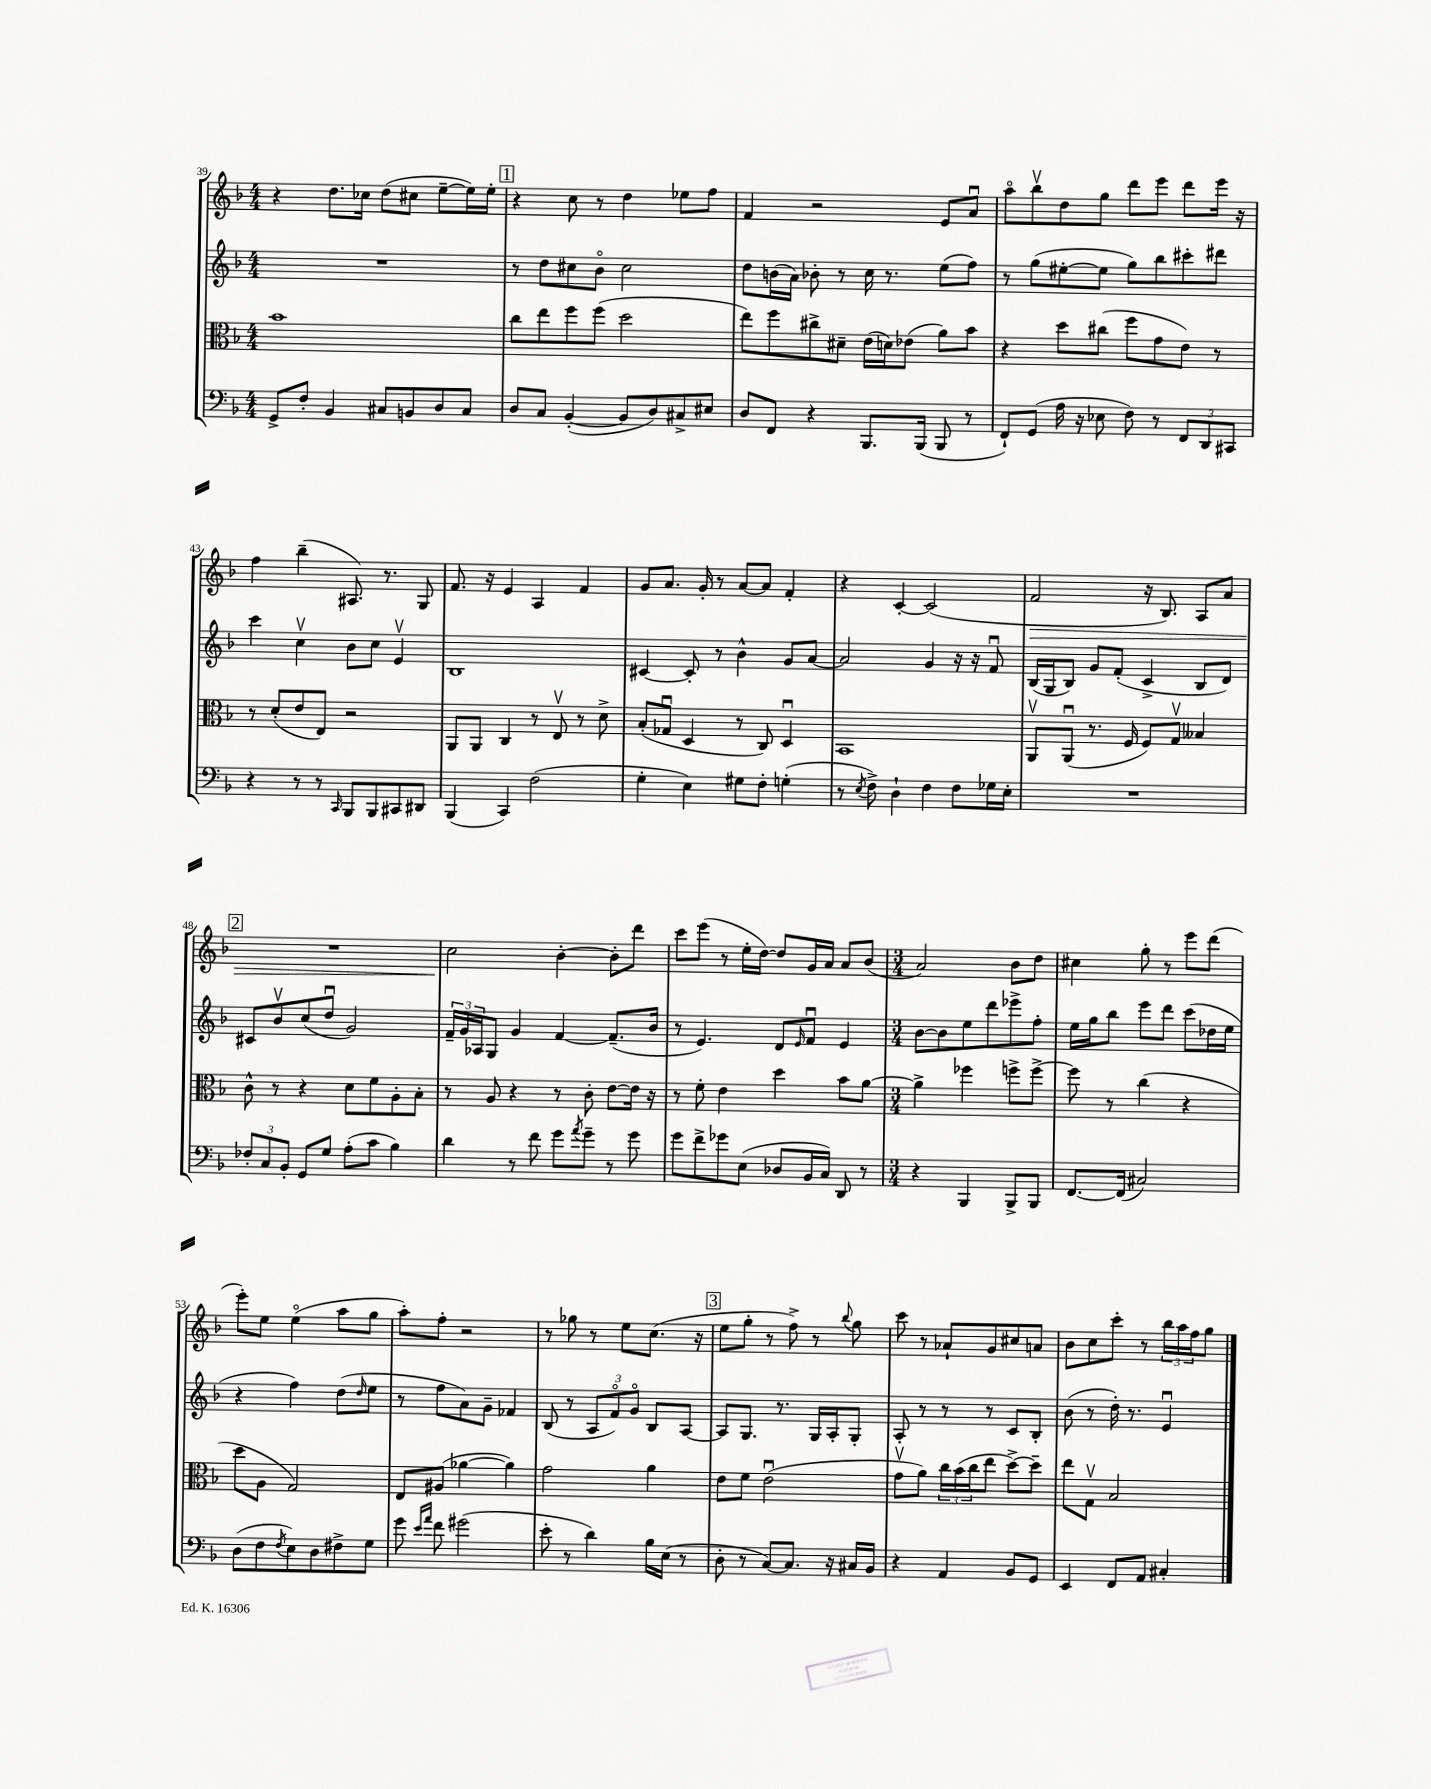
<<
\new StaffGroup <<
\new Staff = "s0" {
    \clef treble \key f \major \numericTimeSignature \time 4/4
    r4 d''8. ces''16 d''8( cis''8 e''8~-- e''16) e''16-. |
    \mark \markup { \box "1" } r4 c''8 r8 d''4 ees''8 f''8 |
    f'4 r2 e'8 a'8\downbow |
    a''8\flageolet bes''8\upbow d''8 g''8 d'''8 e'''8 d'''8 e'''16 r16 |
    f''4 bes''4--( ais8.) r8. g8 |
    f'8. r16 e'4 a4 f'4 |
    g'8 a'8. g'16-. r8 a'8~ a'8 f'4-. |
    r4 c'4~-. c'2( |
    f'2\> r16 bes8.) a8 a'8 |
    \mark \markup { \box "2" } R1 |
    c''2\! bes'4~-. bes'8-. d'''8 |
    c'''8 e'''8( r8 e''16-. d''16~) d''8 g'16 a'16 a'8 bes'8( |
    \numericTimeSignature \time 3/4 a'2) bes'8 d''8 |
    cis''4 g''8-. r8 e'''8 d'''8( |
    e'''8-.) e''8 e''4\flageolet( a''8 g''8 |
    a''8-.) f''8-. r2 |
    r8 ges''8 r8 e''8 c''8.( r16 |
    \mark \markup { \box "3" } e''8 g''8-. r8 f''8->) r8 \appoggiatura { bes''8 } g''8 |
    c'''8 r8 aes'8-! g'8 cis''8 a'8 |
    bes'8 c''8 c'''8-. r8 \tuplet 3/2 { bes''16 a''16 f''16 } g''8 \bar "|." |
}
\new Staff = "s1" {
    \clef treble \key f \major \numericTimeSignature \time 4/4
    R1 |
    \mark \markup { \box "1" } r8 d''8 cis''8 bes'8\flageolet cis''2 |
    d''8 b'16( a'16) bes'8-. r8 c''16 r8. e''8( f''8) |
    r8 g''8( eis''8~-. eis''8 g''8) bes''8 cis'''8-. dis'''8 |
    c'''4 c''4\upbow bes'8 c''8 e'4\upbow |
    bes1 |
    cis'4~ cis'8-. r8 bes'4-^ g'8 a'8~ |
    a'2 g'4 r16 r16 f'8\downbow |
    bes16( g16 bes8) g'8 f'8-.( c'4-> bes8 d'8) |
    \mark \markup { \box "2" } cis'8 bes'8\upbow c''8( d''8\downbow g'2) |
    \tuplet 3/2 { f'16-- g'16 aes16 } g8 g'4 f'4~ f'8.--( bes'16 |
    r8 e'4.) d'8 \grace { e'16 } f'8\downbow e'4 |
    \numericTimeSignature \time 3/4 bes'8~ bes'8 e''8 d'''8 ees'''8-> f''8-. |
    e''16 g''16 bes''8 e'''8 d'''8 c'''8( des''16 e''16 |
    r4 f''4) d''8( \grace { d''16 } e''8 |
    r8 f''8 a'8) g'8-- fes'4 |
    bes8( r8 \tuplet 3/2 { a8 f'8\flageolet) g'8\flageolet } bes8 a8~ |
    \mark \markup { \box "3" } a8 g8. r8. g16 a16-. g8-. |
    a8-. r8 r8 r8 c'8 bes8-. |
    bes'8( r8 d''16-.) r8. e'4\downbow \bar "|." |
}
\new Staff = "s2" {
    \clef alto \key f \major \numericTimeSignature \time 4/4
    bes'1 |
    \mark \markup { \box "1" } c''8 e''8 f''8 f''8( d''2 |
    e''8) f''8 cis''8-> dis'8-- e'16( d'16) ees'8( a'8) bes'8 |
    r4 d''8 cis''8( f''8 g'8 e'8) r8 |
    r8 d'8-.( e'8 e8) r2 |
    a,8 a,8 c4 r8 e8\upbow r8 d'8-> |
    bes8-.( ges8\downbow d4 r8 c8) d4\downbow |
    bes,1 |
    a,8\upbow a,8\downbow( r8. f16 f8) g8\upbow beses4 |
    \mark \markup { \box "2" } c'8-^ r8 r4 d'8 f'8 a8-. bes8-. |
    r8 a8 r4 r8 c'8-. e'8~ e'16 r16 |
    r8 f'8-. e'4 d''4 bes'8 a'8~ |
    \numericTimeSignature \time 3/4 a'4-> fes''4 f''8-> f''8~-> |
    f''8 r8 c''4( r4 |
    d''8 a8 g2) |
    e8 ais8( aes'4~ aes'4) |
    g'2 a'4 |
    \mark \markup { \box "3" } e'8 f'8 e'2\downbow( |
    g'8\upbow a'8) \tuplet 3/2 { c''16 bes'16( c''16 } e''8 d''8~->) d''8-- |
    e''8 g8\upbow bes2 \bar "|." |
}
\new Staff = "s3" {
    \clef bass \key f \major \numericTimeSignature \time 4/4
    g,8-> f8-. bes,4 cis8 b,8 d8 cis8 |
    \mark \markup { \box "1" } d8 c8 bes,4~-.( bes,8 d8) cis8-> eis8 |
    d8 f,8 r4 bes,,8. bes,,16( bes,,8 r8 |
    f,8-!) g,8( a16 r16 ees8 f8) r8 \tuplet 3/2 { f,8 d,8 cis,8 } |
    r4 r8 r8 \grace { c,16 } bes,,8 bes,,8 cis,8 dis,8 |
    bes,,4( c,4) f2( |
    g4-. e4) gis8 f8-. g4-.( |
    r8 \acciaccatura { e8 } f8->) d4-! f4 f8 ges16 e16-. |
    R1 |
    \mark \markup { \box "2" } \tuplet 3/2 { fes8-. c8 bes,8-. } g,8 g8 a8-.( c'8 bes4) |
    d'4 r8 f'8 g'8 \acciaccatura { a'8 } g'8-- r8 g'8 |
    g'8 f'8-> ges'8 e8( des8 bes,16 c16) d,8 r8 |
    \numericTimeSignature \time 3/4 r4 bes,,4 bes,,8-> bes,,8 |
    f,8.~ f,16( cis2) |
    d8( f8 \acciaccatura { f8 } e8) d8 fis8-> g8 |
    g'8 \grace { e'16 a'16 } f'8 gis'2( |
    e'8-. r8 d'4) bes16 e16( r8 |
    \mark \markup { \box "3" } d8-. r8 c8~) c8. r16 cis16 bes,16 |
    r4 a,4 bes,8 g,8 |
    e,4 f,8 a,8 cis4-. \bar "|." |
}
>>
>>
\layout { \context { \Score currentBarNumber = #39 } }
